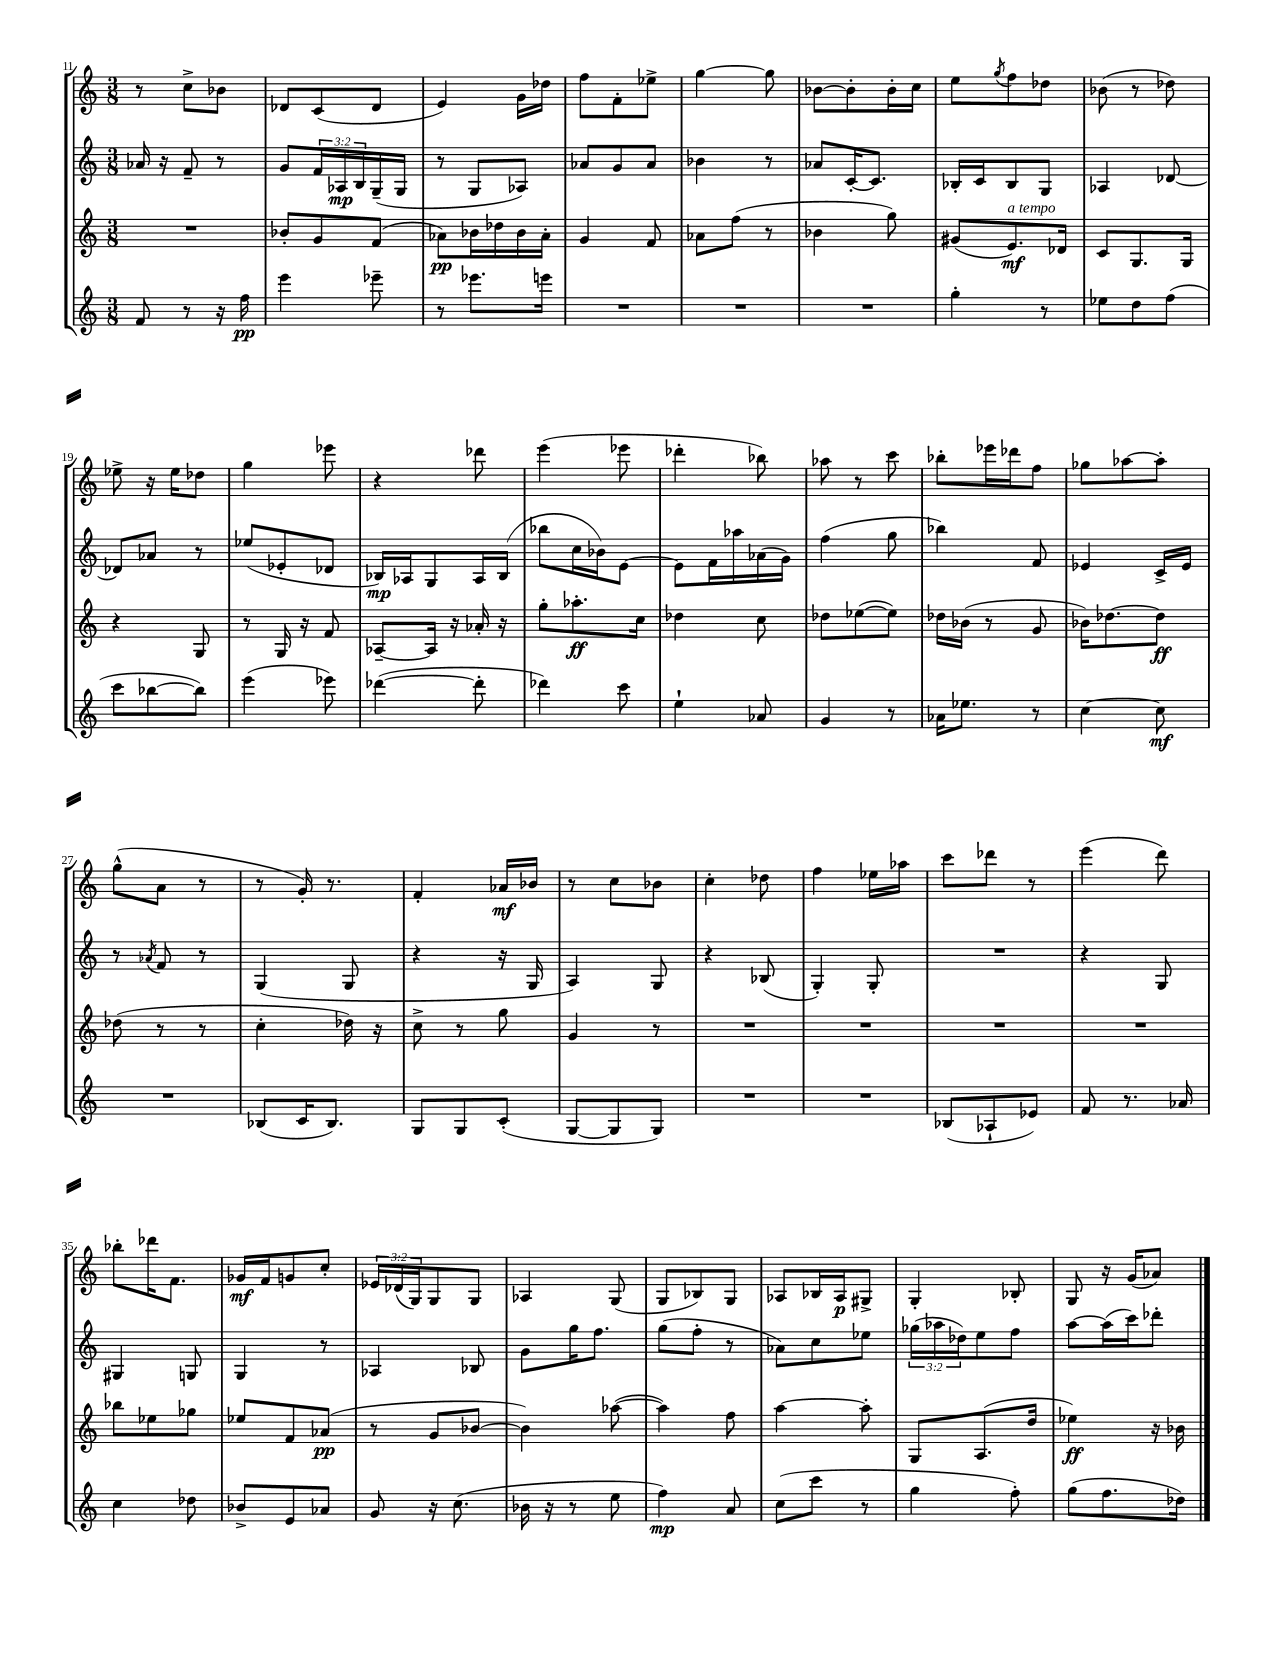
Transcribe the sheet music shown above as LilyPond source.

<<
\new StaffGroup <<
\new Staff = "s0" {
    \clef treble \key c \major \numericTimeSignature \time 3/8 \override Staff.TupletNumber.text = #tuplet-number::calc-fraction-text
    r8 c''8-> bes'8 |
    des'8 c'8( des'8 |
    e'4) g'16 des''16 |
    f''8 f'8-. ees''8-> |
    g''4~ g''8 |
    bes'8~ bes'8-. bes'16-. c''16 |
    e''8 \acciaccatura { g''8 } f''8 des''8 |
    bes'8( r8 des''8) |
    ees''8-> r16 ees''16 des''8 |
    g''4 ees'''8 |
    r4 des'''8 |
    e'''4( ees'''8 |
    des'''4-. bes''8) |
    aes''8 r8 c'''8 |
    bes''8-. ees'''16 des'''16 f''8 |
    ges''8 aes''8~ aes''8-. |
    g''8-^( a'8 r8 |
    r8 g'16-.) r8. |
    f'4-. aes'16\mf bes'16 |
    r8 c''8 bes'8 |
    c''4-. des''8 |
    f''4 ees''16 aes''16 |
    c'''8 des'''8 r8 |
    e'''4( d'''8) |
    bes''8-. des'''16 f'8. |
    ges'16\mf f'16 g'8 c''8-. |
    \tuplet 3/2 { ees'16 des'16( g16) } g8 g8 |
    aes4 g8( |
    g8 bes8) g8 |
    aes8 bes16 aes16\p gis8-> |
    g4-. bes8-. |
    g8 r16 g'16( aes'8) \bar "|." |
}
\new Staff = "s1" {
    \clef treble \key c \major \numericTimeSignature \time 3/8 \override Staff.TupletNumber.text = #tuplet-number::calc-fraction-text
    aes'16 r16 f'8-- r8 |
    g'8 \tuplet 3/2 { f'16 aes16\mp b16 } g16--( g16 |
    r8 g8 aes8) |
    aes'8 g'8 aes'8 |
    bes'4 r8 |
    aes'8 c'16~-. c'8. |
    bes16-. c'16 bes8 g8 |
    aes4 des'8~ |
    des'8 aes'8 r8 |
    ees''8( ees'8-. des'8 |
    bes16\mp) aes16 g8 aes16 bes16( |
    bes''8 c''16 bes'16) e'8~ |
    e'8 f'16 aes''16 aes'16( g'16) |
    f''4( g''8 |
    bes''4) f'8 |
    ees'4 c'16-> ees'16 |
    r8 \acciaccatura { aes'8 } f'8 r8 |
    g4( g8 |
    r4 r16 g16 |
    a4) g8 |
    r4 bes8( |
    g4-.) g8-. |
    R4. |
    r4 g8 |
    gis4 g8 |
    g4 r8 |
    aes4 bes8 |
    g'8 g''16 f''8. |
    g''8( f''8-. r8 |
    aes'8) c''8 ees''8 |
    \tuplet 3/2 { ges''16( aes''16 des''16) } e''8 f''8 |
    a''8~ a''16( c'''16) des'''8-. \bar "|." |
}
\new Staff = "s2" {
    \clef treble \key c \major \numericTimeSignature \time 3/8
    R4. |
    bes'8-. g'8 f'8( |
    aes'8\pp) bes'16 des''16 bes'16 aes'16-. |
    g'4 f'8 |
    aes'8 f''8( r8 |
    bes'4 g''8) |
    gis'8( e'8.\mf^\markup { \italic "a tempo" }) des'16 |
    c'8 g8. g16 |
    r4 g8 |
    r8 g16 r16 f'8 |
    aes8~-- aes16 r16 aes'16-. r16 |
    g''8-. aes''8.-.\ff c''16 |
    des''4 c''8 |
    des''8 ees''8~( ees''8) |
    des''16 bes'16( r8 g'8 |
    bes'16) des''8.~ des''8\ff |
    des''8( r8 r8 |
    c''4-. des''16) r16 |
    c''8-> r8 g''8 |
    g'4 r8 |
    R4. |
    R4. |
    R4. |
    R4. |
    bes''8 ees''8 ges''8 |
    ees''8 f'8 aes'8\pp( |
    r8 g'8 bes'8~ |
    bes'4) aes''8~( |
    aes''4) f''8 |
    a''4~ a''8-. |
    g8 a8.( d''16 |
    ees''4\ff) r16 bes'16 \bar "|." |
}
\new Staff = "s3" {
    \clef treble \key c \major \numericTimeSignature \time 3/8
    f'8 r8 r16 f''16\pp |
    e'''4 ees'''8-- |
    r8 ees'''8. e'''16 |
    R4. |
    R4. |
    R4. |
    g''4-. r8 |
    ees''8 d''8 f''8( |
    c'''8 bes''8~ bes''8) |
    e'''4( ees'''8) |
    des'''4~( des'''8-. |
    des'''4) c'''8 |
    e''4-! aes'8 |
    g'4 r8 |
    aes'16 ees''8. r8 |
    c''4~ c''8\mf |
    R4. |
    bes8( c'16 bes8.) |
    g8 g8 c'8-.( |
    g8~ g8 g8) |
    R4. |
    R4. |
    bes8( aes8-! ees'8) |
    f'8 r8. aes'16 |
    c''4 des''8 |
    bes'8-> e'8 aes'8 |
    g'8 r16 c''8.( |
    bes'16 r16 r8 e''8 |
    f''4\mp) a'8 |
    c''8( c'''8 r8 |
    g''4 f''8-.) |
    g''8( f''8. des''16) \bar "|." |
}
>>
>>
\layout { \context { \Score currentBarNumber = #11 } }
